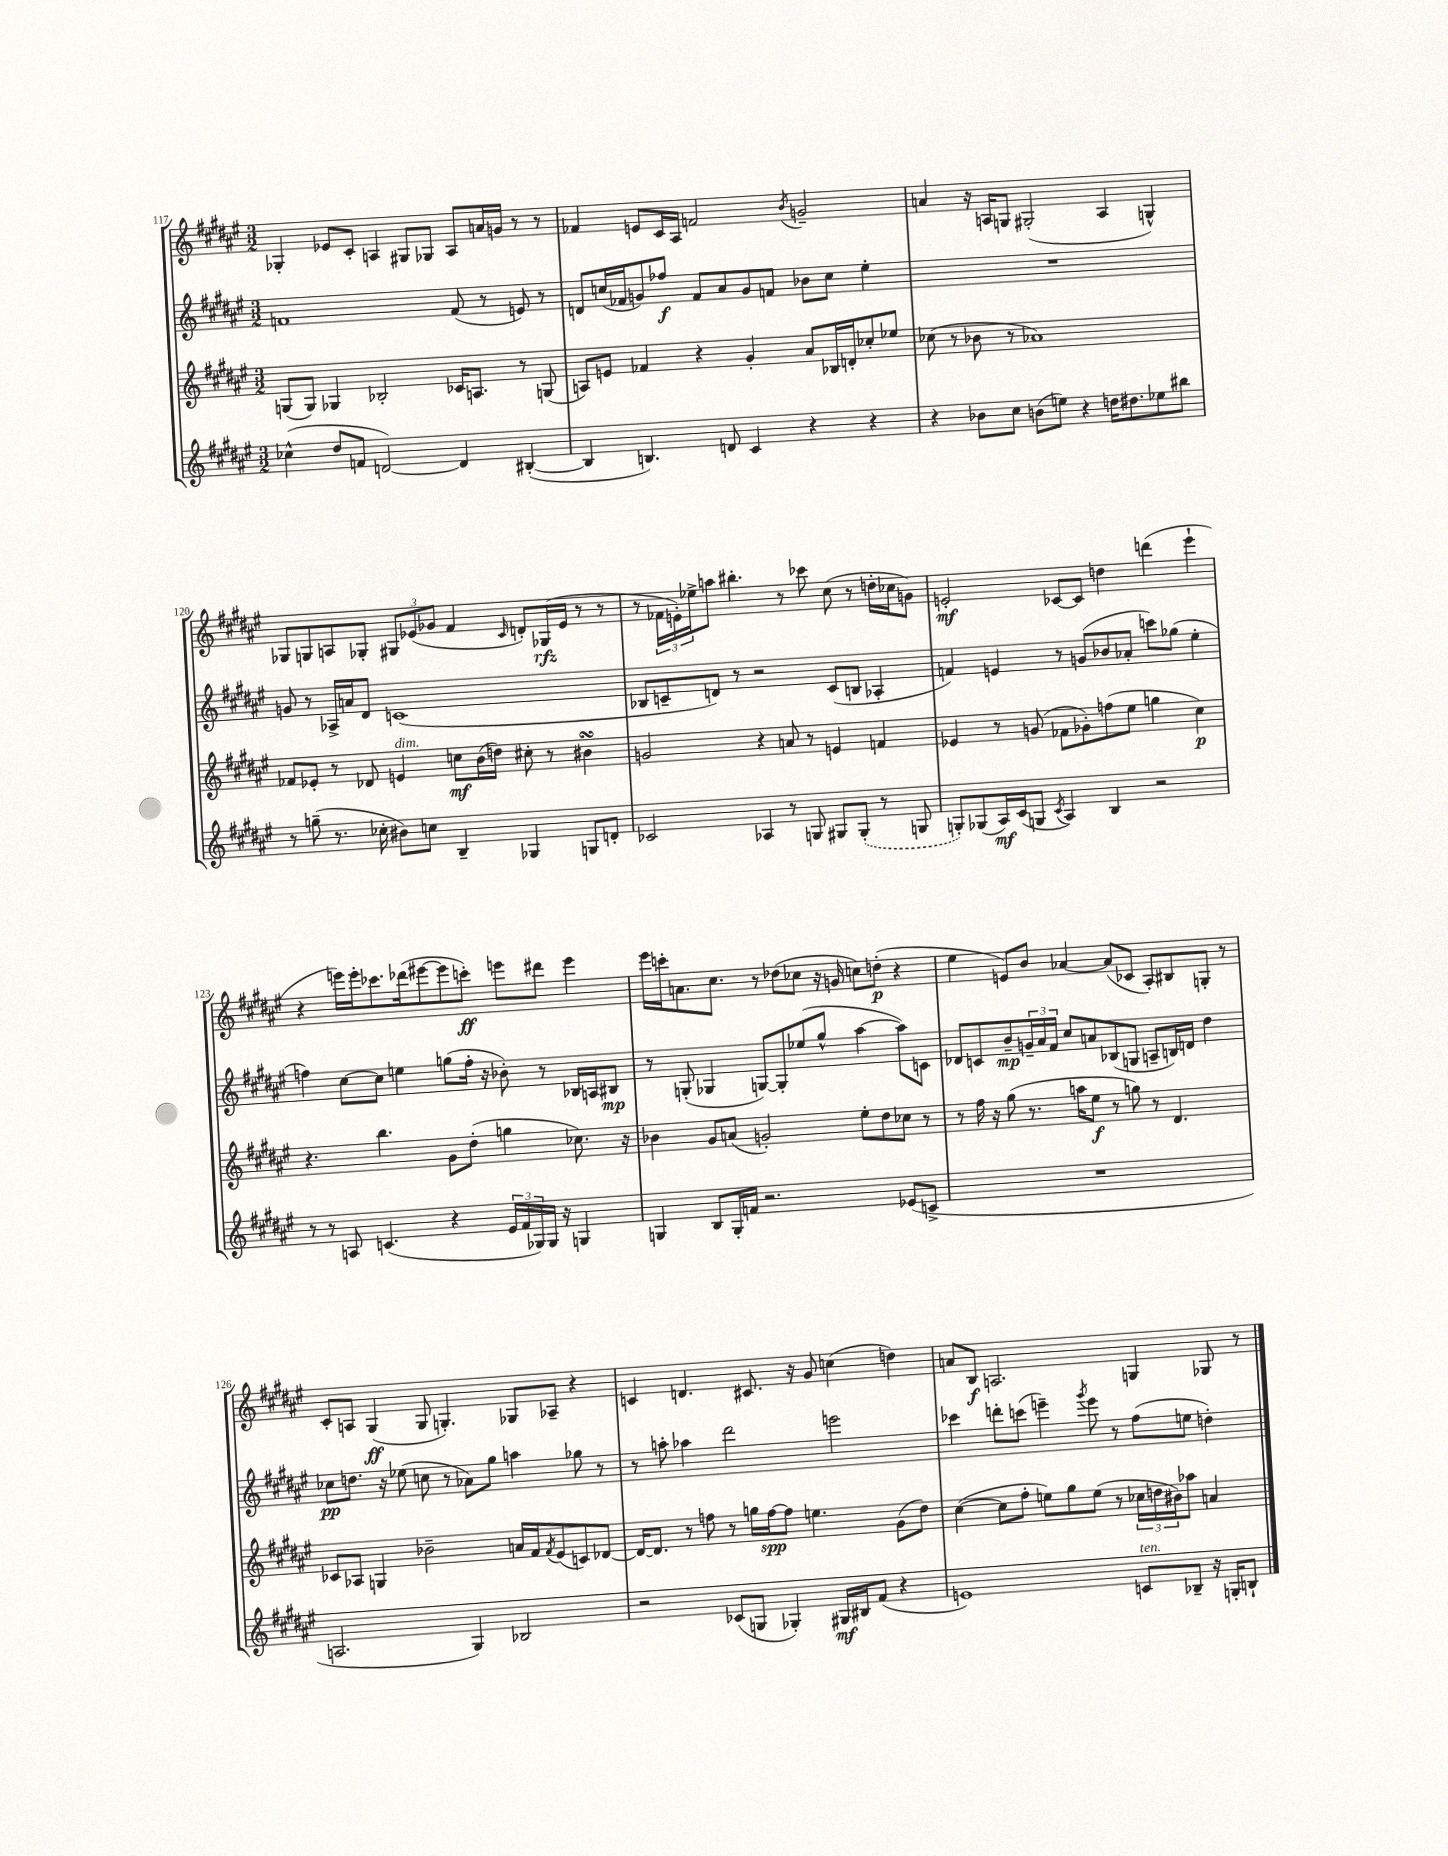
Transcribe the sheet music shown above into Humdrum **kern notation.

**kern	**dynam	**kern	**dynam	**kern	**dynam	**kern	**dynam
*part4	*part4	*part3	*part3	*part2	*part2	*part1	*part1
*staff4	*staff4	*staff3	*staff3	*staff2	*staff2	*staff1	*staff1
*clefG2	*	*clefG2	*	*clefG2	*	*clefG2	*
*k[f#c#g#d#a#e#]	*	*k[f#c#g#d#a#e#]	*	*k[f#c#g#d#a#e#]	*	*k[f#c#g#d#a#e#]	*
*M3/2	*	*M3/2	*	*M3/2	*	*M3/2	*
=117	=117	=117	=117	=117	=117	=117	=117
(4cc-X^^\	.	(8Gn/L	.	1fn	.	4G-X'/	.
.	.	8G/J)	.	.	.	.	.
8dd#/L	.	4G-X/	.	.	.	8e-X/L	.
8fn/J	.	.	.	.	.	8c#'/J	.
[2dn/)	.	2B-X'/	.	.	.	4An/	.
.	.	.	.	.	.	8G#X/L	.
.	.	.	.	.	.	8G-X/J	.
4d/]	.	16c-X/KL	.	(8f/	.	8A/L	.
.	.	8.An/J	.	.	.	.	.
.	.	.	.	8r	.	16an/L	.
.	.	.	.	.	.	16gn/JJ	.
([4B#X'/	.	8r	.	8en/)	.	8r	.
.	.	(8Gn/	.	8r	.	8r	.
=118	=118	=118	=118	=118	=118	=118	=118
4B#/]	.	8An/L)	.	8dn/L	.	4f-X/	.
.	.	8en/J	.	(16ccn/L	.	.	.
.	.	.	.	16f-X/J	.	.	.
4.Bn/)	.	4f-X/	.	8gn/)	.	8en/L	.
.	.	.	.	8ff-X/J	f	16c#/L	.
.	.	.	.	.	.	16A#/JJ	.
.	.	4r	.	8f-/L	.	2fn/	.
8dn/	.	.	.	8a#/	.	.	.
4c#/	.	4g#'/	.	8g/	.	.	.
.	.	.	.	8fn/J	.	.	.
.	.	.	.	.	.	8qb/	.
4r	.	8a#/L	.	8b-X\L	.	2gn~/	.
.	.	16B-X/L	.	8cc\J	.	.	.
.	.	16dn'/J	.	.	.	.	.
4r	.	8cc-X'/	.	4ee#'\	.	.	.
.	.	8ee-X/J	.	.	.	.	.
=119	=119	=119	=119	=119	=119	=119	=119
4r	.	(8cc-X\	.	1.r	.	4an/	.
.	.	8r	.	.	.	.	.
8b-X\L	.	8b-X\	.	.	.	16r	.
.	.	.	.	.	.	16An/KL	.
8cc#\J	.	8r	.	.	.	8Gn/J	.
(8bn\L	.	1a-X)	.	.	.	(2G#X'/	.
8een\J)	.	.	.	.	.	.	.
4r	.	.	.	.	.	.	.
16ddn\KL	.	.	.	.	.	4A/	.
8.dd#X\	.	.	.	.	.	.	.
8ee-X\	.	.	.	.	.	4Gn^^/)	.
8bb#X\J	.	.	.	.	.	.	.
!!LO:LB:g=z
=120	=120	=120	=120	=120	=120	=120	=120
8r	.	8f-X/L	.	8gn/	.	8G-X/L	.
(8ggn~\	.	8e-X'/J	.	8r	.	8Gn/	.
8.r	.	8r	.	16A-X^/LL	.	8An/	.
.	.	.	.	16an/J	.	.	.
.	.	8d-X/	.	8d#/J	.	8G-X'/J	.
16cc-X'\	.	.	.	.	.	.	.
!	!	!LO:TX:a:i:t=dim.	!	!	!	!	!
8b#X\L)	.	4en/	.	(1cn	.	12G#X/L	.
.	.	.	.	.	.	(12e-X/	.
8ccn\J	.	.	.	.	.	.	.
.	.	.	.	.	.	12g-X/J	.
4B~/	.	8ccn\L	mf	.	.	4f#/	.
.	.	(16b\L	.	.	.	.	.
.	.	16ddn\JJ)	.	.	.	.	.
.	.	.	.	.	.	16qqc#/	.
4G-X/	.	8cc#X'\	.	.	.	8dn'/L)	.
.	.	8r	.	.	.	(16G-X/L	rfz
.	.	.	.	.	.	16e-/JJ	.
8Gn/L	.	4b#XsSsS\	.	.	.	8r	.
8dn'/J	.	.	.	.	.	8r	.
=121	=121	=121	=121	=121	=121	=121	=121
2c-X/	.	2gn/	.	8B-X/L	.	8r	.
.	.	.	.	8cn~/	.	24f-X\LL	.
.	.	.	.	.	.	24en'\)	.
.	.	.	.	.	.	24ee-X^\J	.
.	.	.	.	8dn/J)	.	8aan\J	.
.	.	.	.	8r	.	4.bb#X'\	.
4A-X/	.	4r	.	2r	.	.	.
8r	.	8an/	.	.	.	8r	.
8Gn/	.	8r	.	.	.	8ccc-X\	.
8G#X/L	.	4en/	.	(8c/L	.	(8cc#\	.
(8G#'/J	.	.	.	8Bn/J	.	8r	.
8r	.	4fn/	.	4A-X'/	.	16ddn'\LL	.
.	.	.	.	.	.	16cc-X\J	.
8Gn/	.	.	.	.	.	8gn\J)	.
=122	=122	=122	=122	=122	=122	=122	=122
8Gn'/L)	.	4e-X/	.	4fn/)	.	2en'/	mf
(8G-X/	.	.	.	.	.	.	.
16A#/L)	mf	8r	.	4en/	.	.	.
(16c#/J	.	.	.	.	.	.	.
8Gn/J	.	(8gn/	.	.	.	.	.
8qc#/	.	.	.	.	.	.	.
4A#/)	.	8f-X\L	.	8r	.	[8c-X/L	.
.	.	8g-X'\)	.	(8gn/L	.	8c-/J]	.
4B/	.	(8ffn\	.	8b-X/	.	4ddn\	.
.	.	8ee#\J	.	8a-X'/J	.	.	.
2r	.	4ggn\	.	8cccn\L)	.	(4dddn\	.
.	.	.	.	(8gg-X\J	.	.	.
.	.	4cc#\)	p	4ee#'\	.	4eee#`\	.
!!LO:LB:g=z
=123	=123	=123	=123	=123	=123	=123	=123
8r	.	4.r	.	4ffn\)	.	4r	.
8r	.	.	.	.	.	.	.
8An/	.	.	.	[8cc#\L	.	16eeen\LL)	.
.	.	.	.	.	.	16eee'\J	.
(4.cn/	.	4.bb\	.	8cc#\J]	.	8.ccc-X\	.
.	.	.	.	4een\	.	.	.
.	.	.	.	.	.	(16ddd-X\k	.
.	.	.	.	.	.	[8eee#X\	.
4r	.	8g#\L	.	(8ggn\L	.	8eee#\]	.
.	.	(8dd#'\J	.	16ff'\Jk	.	8cccn'\J)	ff
.	.	.	.	16r	.	.	.
24e#/LL	.	4ggn\	.	8b-X'\)	.	8eeen\L	.
24f#/	.	.	.	.	.	.	.
24G-X/)	.	.	.	.	.	.	.
16G-/JJ	.	.	.	8r	.	8ddd#X\J	.
16r	.	.	.	.	.	.	.
4Gn/	.	8.cc-X\)	.	16B-X/LL	.	4eee\	.
.	.	.	.	16An/J	.	.	.
.	.	.	.	8B#X/J	mp	.	.
.	.	16r	.	.	.	.	.
=124	=124	=124	=124	=124	=124	=124	=124
4Gn/	.	4b-X\	.	8r	.	16eee#\LL	.
.	.	.	.	.	.	16cccn'\J	.
.	.	.	.	(8Gn'/	.	8.an\	.
8B/L	.	8g#/L	.	4G-X/	.	.	.
.	.	.	.	.	.	8.cc#\J	.
16G'/L	.	(8an/J	.	.	.	.	.
16fn/JJ	.	.	.	.	.	.	.
2.r	.	2gn'/)	.	[8Gn/L)	.	8r	.
.	.	.	.	8G'/]	.	(8dd-X\L	.
.	.	.	.	(8ee-X/	.	8cc-X\J	.
.	.	.	.	8gg#^^/J	.	16r	.
.	.	.	.	.	.	16gn/	.
.	.	8ee#'\L	.	[4aa#\	.	8ccn\L)	.
.	.	8dd#\	.	.	.	(8ddn'\J	p
(8e-X/L	.	8cc-X\J	.	8aa#\L])	.	4r	.
8cn^/J	.	8r	.	8cn\J	.	.	.
=125	=125	=125	=125	=125	=125	=125	=125
1.r	.	8r	.	8d-X/L	.	4ee#\	.
.	.	16ff#\	.	8cn/	.	.	.
.	.	16r	.	.	.	.	.
.	.	(8gg#\	.	8b~/	mp	8en/L)	.
.	.	8.r	.	24gn~/L	.	8b/J	.
.	.	.	.	24a#/	.	.	.
.	.	.	.	24f#/JJ	.	.	.
.	.	.	.	8cc#/L	.	[4a-X/	.
.	.	16aan\KL	.	.	.	.	.
.	.	8ee#\J	f	8an/	.	.	.
.	.	8r	.	(8B-X/	.	(8a-/L]	.
.	.	8ggn\)	.	8Gn/J	.	8c-X/J	.
.	.	8r	.	8An~/L	.	8A#'/L)	.
.	.	4.d#/	.	16Bn/L)	.	8B#X/	.
.	.	.	.	16dn/JJ	.	.	.
.	.	.	.	4dd#\	.	8Gn'/J	.
.	.	.	.	.	.	8r	.
!!LO:LB:g=z
=126	=126	=126	=126	=126	=126	=126	=126
2.An/	.	8c-X/L	.	8cc-X\L	pp	8c#'/L	.
.	.	8A-X/J	.	8.ddn\J	.	8An/J	.
.	.	4Gn/	.	.	.	(4G#/	ff
.	.	.	.	16r	.	.	.
.	.	.	.	(8ee-X\	.	.	.
.	.	2b-X~\	.	8ccn\	.	8G#/	.
.	.	.	.	8r	.	4.Gn'/)	.
4G#/)	.	.	.	8a-X\L)	.	.	.
.	.	.	.	8gg#\J	.	.	.
2B-X/	.	16an/LL	.	4aan\	.	8G-X/L	.
.	.	16f#/J	.	.	.	.	.
.	.	8qf#/	.	.	.	.	.
.	.	(8e#/	.	.	.	8A-X~/J	.
.	.	8cn/)	.	8gg-X\	.	4r	.
.	.	[8d-X/J	.	8r	.	.	.
=127	=127	=127	=127	=127	=127	=127	=127
2r	.	16d-/KL_	.	8r	.	4cn/	.
.	.	8.d-/J]	.	.	.	.	.
.	.	.	.	8aan'\	.	.	.
.	.	8r	.	4aa-X\	.	4.dn/	.
.	.	8ffn\	.	.	.	.	.
(8c-X/L	.	8r	.	2ddd#\	.	.	.
8Gn/J	.	16ggn\LL	.	.	.	8.c#X/	.
.	.	[16ff\J	spp	.	.	.	.
4G-X'/)	.	8ff\J]	.	.	.	.	.
.	.	.	.	.	.	16r	.
.	.	4.een\	.	.	.	8g#/	.
16G#X/LL	mf	.	.	2eeen\	.	(4ccn\	.
16B#X/J	.	.	.	.	.	.	.
(8f#/J	.	.	.	.	.	.	.
4r	.	(8g#\L	.	.	.	4ddn\)	.
.	.	8dd#\J)	.	.	.	.	.
=128	=128	=128	=128	=128	=128	=128	=128
1en)	.	([4cc#\	.	4ccc-X\	.	8an/L	.
.	.	.	.	.	.	8B/J	f
.	.	8cc#\L]	.	8dddn'\L	.	2.An/	.
.	.	8ff#'\J	.	(8cccn\J	.	.	.
.	.	8een\L)	.	4eeen~\)	.	.	.
.	.	8gg#\	.	.	.	.	.
.	.	.	.	8qggg#/	.	.	.
.	.	(8ee\J	.	8eee\	.	.	.
.	.	8r	.	8r	.	.	.
!LO:TX:a:i:t=ten.	!	!	!	!	!	!	!
8cn/L	.	24cc-X\LL	.	(8ff#\L	.	4Gn/	.
.	.	24ddn\	.	.	.	.	.
.	.	24b#X\J)	.	.	.	.	.
8B-X~/J	.	8aa-X\J	.	8een\J	.	.	.
16r	.	4an/	.	4ddn'\)	.	8G-X/	.
16Gn'/KL	.	.	.	.	.	.	.
8Bn`/J	.	.	.	.	.	8r	.
==	==	==	==	==	==	==	==
*-	*-	*-	*-	*-	*-	*-	*-
